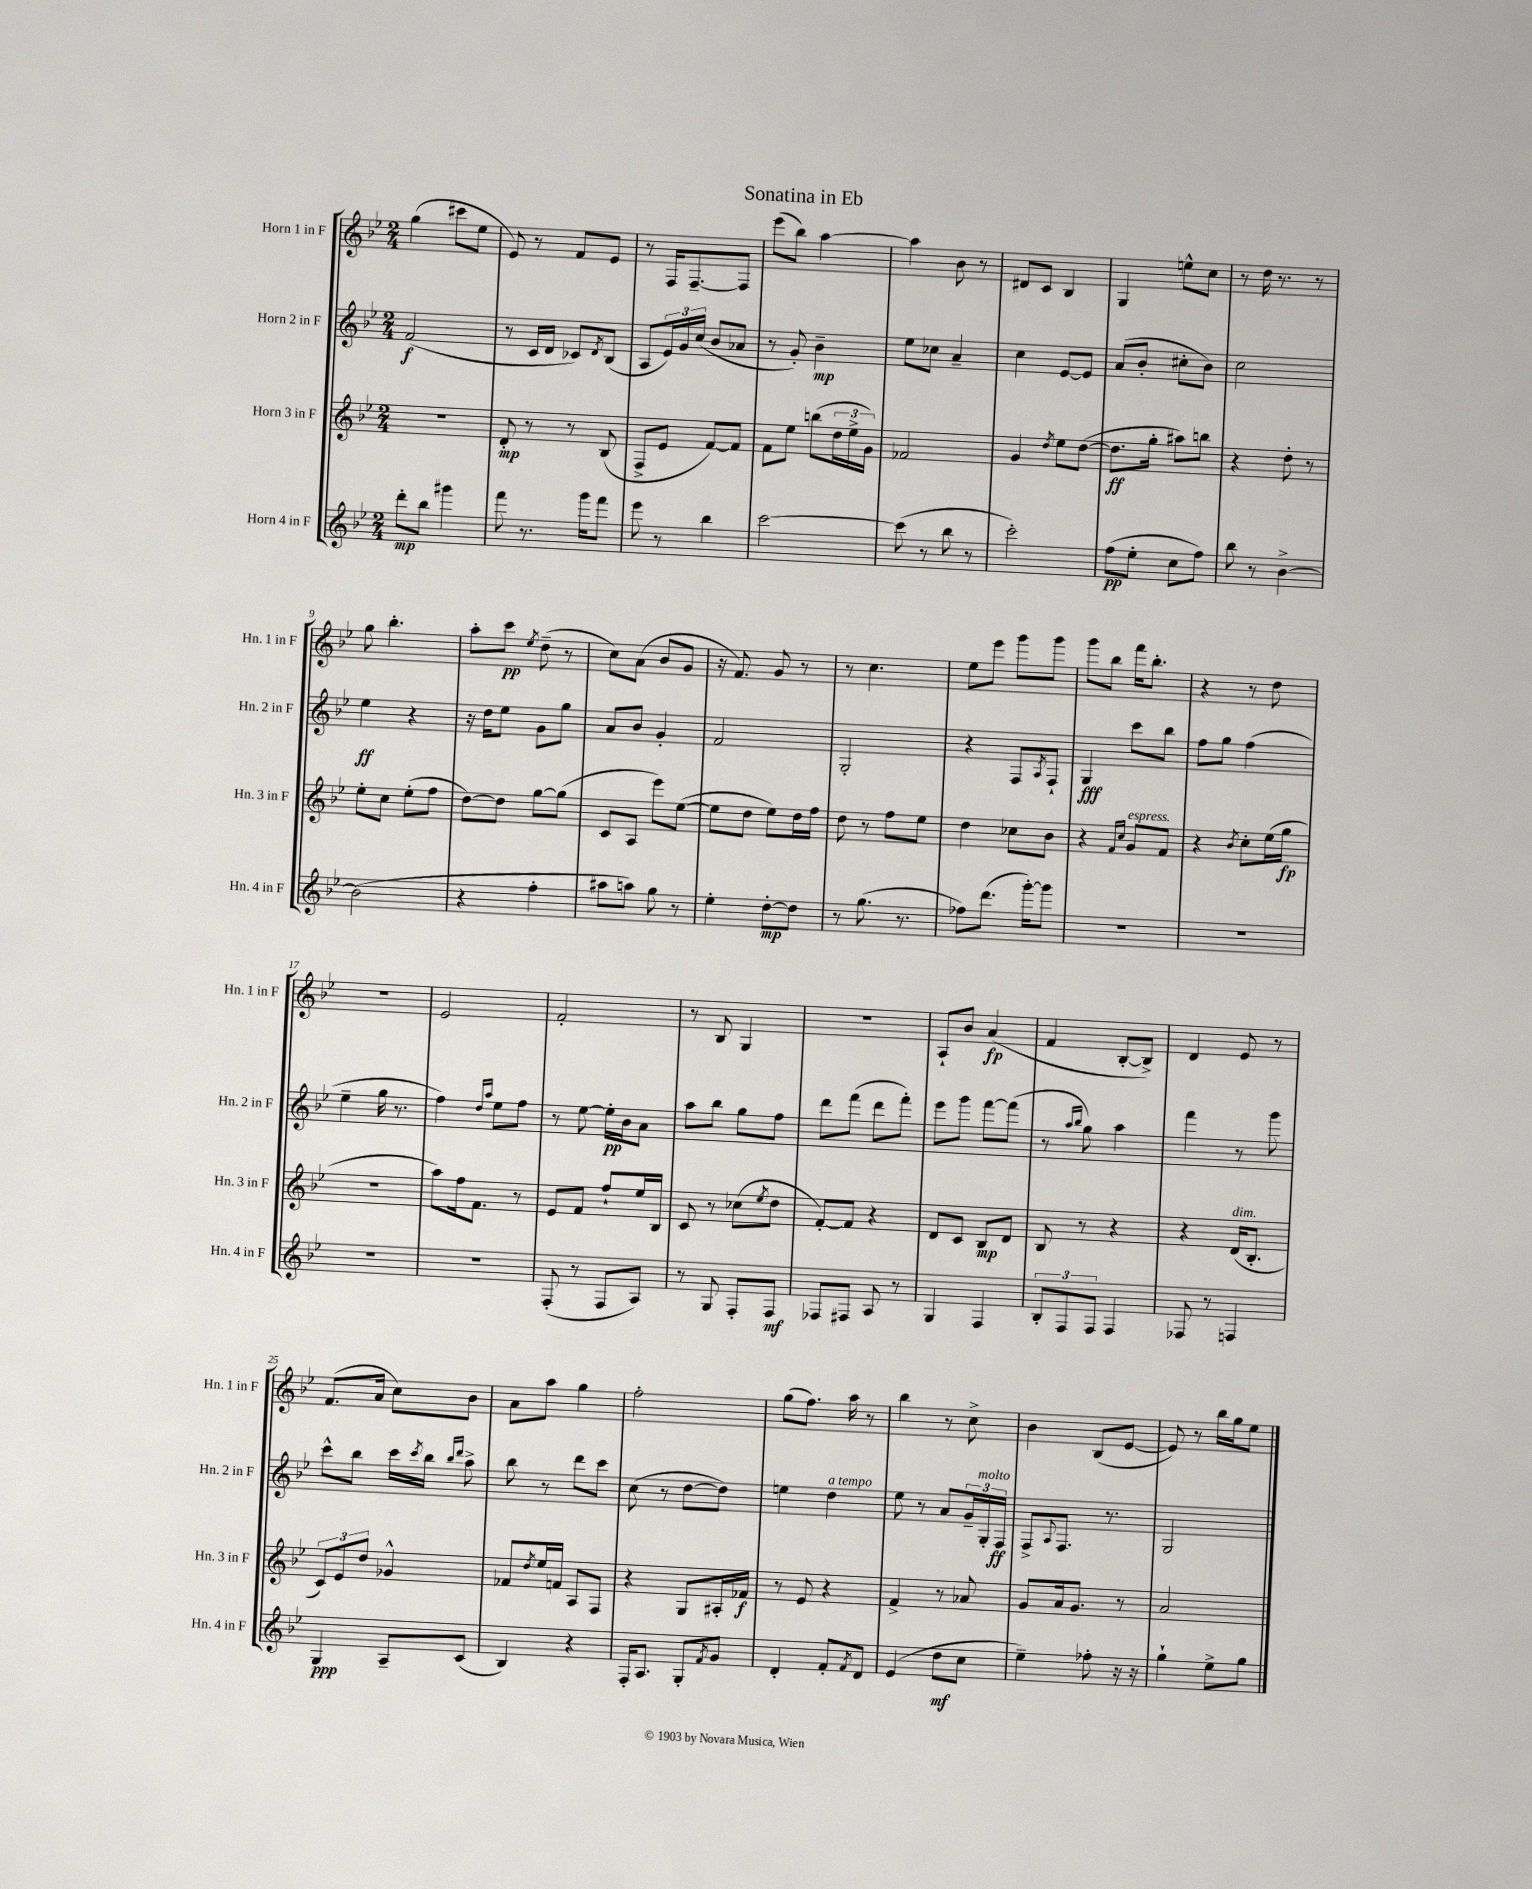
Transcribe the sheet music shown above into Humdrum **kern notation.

**kern	**kern	**kern	**kern
*staff4	*staff3	*staff2	*staff1
*clefG2	*clefG2	*clefG2	*clefG2
*k[b-e-]	*k[b-e-]	*k[b-e-]	*k[b-e-]
*M2/4	*M2/4	*M2/4	*M2/4
8ddd'\L	2r	(2f/	(4gg\
8bb-\J	.	.	.
4ggg#\	.	.	8ccc#\L
.	.	.	8ee-\J
=	=	=	=
8fff\	8d'/	8r	8e-/)
8.r	8r	16c/LL	8r
.	.	16d/JJ	.
.	8r	8c-/L)	8f/L
16ggg\LK	.	.	.
.	.	8qd/	.
8fff\J	(8B-/	(8B-/J	8e-/J
=	=	=	=
8eee-\	8F^/L	8A/L	8r
8r	8e-/J	24e-/L)	16F/LK
.	.	24g/	.
.	.	.	[8.F~/
.	.	(24cc/JJ	.
4bb-\	[8f/L)	8b-/L	.
.	8f/]J	8a-/J	8F/]J
=	=	=	=
[2ccc\	8f\L	8r	(8eee-\L
.	8ee-\J	8g'/)	8bb-\J)
.	(8bb\L	4b-~\	[4aa\
.	24dd\L	.	.
.	24ee-^\	.	.
.	24g\JJ)	.	.
=	=	=	=
(8ccc\]	2f-/	8ee-\L	4aa\]
8r	.	8cc-\J	.
8bb-\	.	4a~/	8b-\
8r	.	.	8r
=	=	=	=
2ccc'\)	4g/	4cc\	8d#/L
.	.	.	8c/J
.	8qdd/	.	.
.	8ee-\L	[8e-/L	4B-/
.	([8dd\J	8e-/]J	.
=	=	=	=
(8ff\L	8.dd\]L	(8a/L	4G/
8ee-'\J	.	8b-'/J	.
.	16gg'\Jk	.	.
8cc\L	8aa#\L)	8cc#'\L	8ee^^\L
8ff\J)	8bb\J	8b-\J)	8cc\J
=	=	=	=
8bb-\	4r	2cc\	8r
8r	.	.	16dd\
.	.	.	8.r
[4b-^\	8dd'\	.	.
.	8r	.	8r
=	=	=	=
(2b-\]	8ee-'\L	4ee-\	8gg\
.	8cc\J	.	4.bb-'\
.	(8ee-'\L	4r	.
.	8ff\J	.	.
=	=	=	=
4r	[8dd\L)	16r	8aa'\L
.	.	16dd\LK	.
.	8dd\]J	8ee-\J	8ccc\J
.	.	.	8qee-/
4ff'\	[8gg\L	8g\L	(8dd~\
.	(8gg\]J	8gg\J	8r
=	=	=	=
8aa#\L	8c/L	8a/L	8cc\L)
8aa\J)	8A/J	8b-/J	(8a\J
8gg\	8eee-\L)	4g'/	8b-/L
8r	([8ee-\J	.	8g/J
=	=	=	=
4ee-'\	8ee-\]L	2f/	16r
.	.	.	8.f/)
.	8dd\J	.	.
[8dd'\L	8ee-\L)	.	8g/
8dd\]J	16dd\L	.	8r
.	16ff\JJ	.	.
=	=	=	=
8r	8dd\	2G'/	8r
(8.gg\	8r	.	4.cc\
.	8ff\L	.	.
8.r	.	.	.
.	8ee-\J	.	.
=	=	=	=
8ff-\L)	4dd\	4r	8ee-\L
(8.ddd\J	.	.	8eee-\J
.	8cc-\L	8F/L	8ggg\L
[16ggg'\LK)	.	.	.
.	.	8qA/	.
8ggg\]J	8b-\J	8F`/J	8ggg\J
=	=	=	=
2r	4r	4G/	8ggg\L
.	.	.	8bb-\J
.	16qqf/LL	.	.
.	16qqcc/JJ	.	.
.	8g/L	8ccc\L	16fff\LK
.	.	.	8.bb-'\J
.	8f/J	8bb-\J	.
=	=	=	=
2r	4r	8ff\L	4r
.	.	8gg\J	.
.	8qb-/	.	.
.	8cc'\L	(4ff\	8r
.	(16ee-\L	.	8dd\
.	16gg\JJ	.	.
=	=	=	=
2r	2r	4ee-~\	2r
.	.	16gg\	.
.	.	8.r	.
=	=	=	=
2r	8aa\L)	4ff\)	2e-/
.	16ff\k	.	.
.	8.f\J	.	.
.	.	16qqdd/LL	.
.	.	16qqaa/JJ	.
.	.	8ee-\L	.
.	8r	8ff\J	.
=	=	=	=
(8F'/	8e-/L	8r	2f'/
8r	8f/J	[8ee-\	.
8F/L	8ff`/L	16ee-'\]LL	.
.	.	16b-\J	.
8A/J)	16ee-/L	8a\J	.
.	16B-/JJ	.	.
=	=	=	=
8r	8c/	8aa\L	8r
8G/	8r	8bb-\J	8B-/
8F'/L	(8cc-\L	8gg\L	4G/
.	8qee-/	.	.
8F/J	8dd\J	8ff\J	.
=	=	=	=
8F-/L	[8f'/L)	8ddd\L	2r
8F#/J	8f/]J	(8fff\J	.
8A/	4r	8ddd\L	.
8r	.	8fff'\J)	.
=	=	=	=
4G/	8d/L	8eee-\L	8A`/L
.	8c/J	8ggg\J	8b-/J
4F/	8B-/L	[8fff\L	(4a/
.	8d/J	(8fff\]J	.
=	=	=	=
12B-'/L	8B-/	8r	4f/
12F/	.	.	.
.	.	16qqaa/LL	.
.	.	16qqbb-/JJ	.
.	8r	8gg\)	.
12F/J	.	.	.
4F/	4r	4aa\	[8B-'/L
.	.	.	8B-^/]J)
=	=	=	=
8F-/	4r	4fff\	4d/
8r	.	.	.
4F/	(16d/LK	8r	8e-/
.	8.B-'/J	.	.
.	.	8ggg\	8r
=	=	=	=
4G/	12c/L)	8ccc^^\L	(8.f/L
.	12e-/	.	.
.	.	8bb-\J	.
.	12dd/J	.	.
.	.	.	16a/Jk
8A~/L	4g-^^/	16ccc\LL	8cc\L)
.	.	8qccc/	.
.	.	16bb-\JJ	.
.	.	16qqbb-/LL	.
.	.	16qqddd/JJ	.
(8c/J	.	8aa^\	8b-\J
=	=	=	=
4B-/)	8f-/L	8bb-\	8a\L
.	8qdd/	.	.
.	16ee-/L	8r	8aa\J
.	16f/JJ	.	.
4r	8A/L	8ddd\L	4gg\
.	8F/J	8ccc\J	.
=	=	=	=
16F'/LK	4r	(8cc\	2ff'\
8.A/J	.	.	.
.	.	8r	.
8G'/L	8G/L	[8dd\L	.
8qf/	.	.	.
8g/J	16A#'/L	8dd\]J)	.
.	16f-/JJ	.	.
=	=	=	=
4d'/	8r	4ee\	(8gg\L
.	8e-/	.	8.ff\J)
8f'/L	4r	4dd\	.
.	.	.	16aa\
8qf/	.	.	.
8d/J	.	.	8r
=	=	=	=
(4e-/	4f^/	8ee-\	4bb-\
.	.	8r	.
8dd\L	8r	8a/L	8r
8cc\J	8a-/	24g~/L	8cc^\
.	.	24G'/	.
.	.	24F/JJ	.
=	=	=	=
4ee-~\)	8g/L	8F^/L	4b-\
.	.	8qqA/	.
.	16a/k	8.F/J	.
.	8.g/J	.	.
8ff-'\	.	.	(8B-/L
.	.	8.r	.
16r	8r	.	[8e-/J
16r	.	.	.
=	=	=	=
4gg`\	2a/	2G/	8e-/])
.	.	.	8r
8ee-^\L	.	.	16bb-\LL
.	.	.	16gg\J
8gg\J	.	.	8ee-\J
==	==	==	==
*-	*-	*-	*-
